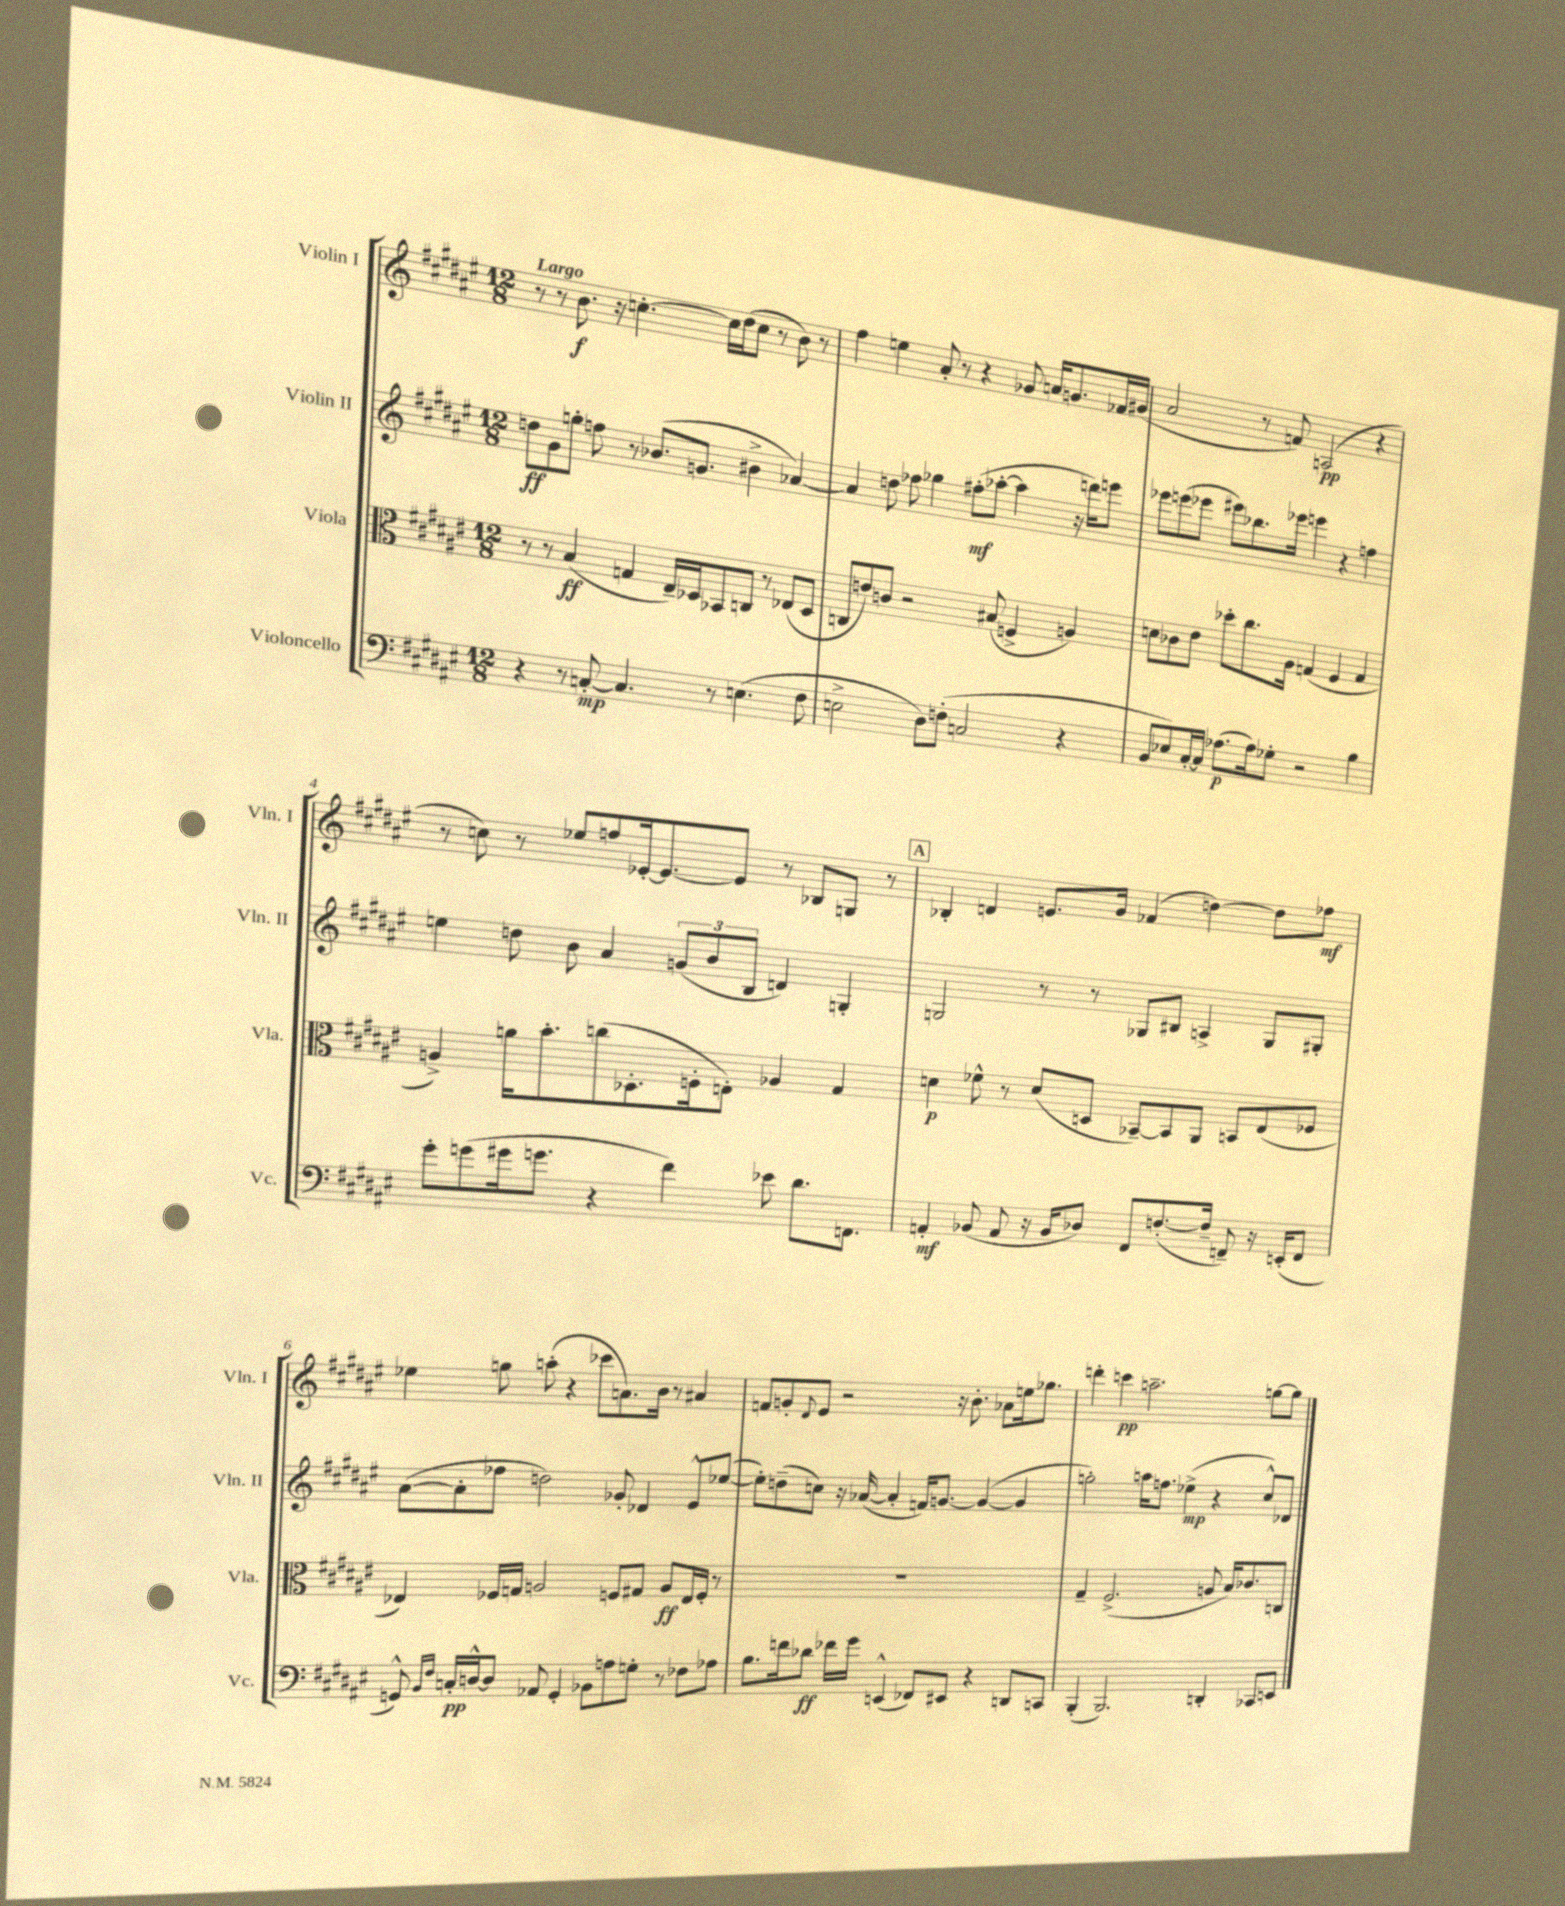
<<
\new StaffGroup <<
\new Staff = "s0" \with { instrumentName = "Violin I" shortInstrumentName = "Vln. I" } {
    \clef treble \key fis \major \numericTimeSignature \time 12/8 \tempo "Largo"
    r8 r8 b'8.\f r16 c''4.~-. c''16 dis''16( c''8 r8 b'8) r8 |
    fis''4 e''4 ais'8-. r8 r4 ges'8 a'16 g'8. fes'16 gis'16( |
    ais'2 r8 f'8) a2\pp( r4 |
    r8 c''8) r8 ees''8 f''8 ees'16~-. ees'8.~ ees'8 r8 bes8 g8 r8 |
    \mark \markup { \box "A" } bes4-. d'4 e'8. gis'16 fes'4( d''4~) d''8 fes''8\mf |
    ees''4 g''8 a''8-.( r4 ces'''8 a'8.) b'16 r8 ais'4 |
    f'8 g'8-. \appoggiatura { dis'8 } eis'8 r2 r16 b'8.-. aes'8 e''16 ges''8. |
    d'''4-. c'''4\pp a''2.-- g''8~ g''8 \bar "|." |
}
\new Staff = "s1" \with { instrumentName = "Violin II" shortInstrumentName = "Vln. II" } {
    \clef treble \key fis \major \numericTimeSignature \time 12/8
    d''8\ff gis'8 g''8-. f''8 r8 bes'8.( g'8. bis'4-> aes'4~) |
    aes'4 d''8 fes''8 ges''4 fis''8-.\mf( aes''8~-. aes''4 r16 d'''16) e'''8 |
    ees'''8 e'''8( ees'''8 eis'''8) bes''8. ees'''16 e'''4 r4 f''4 |
    e''4 d''8 b'8 ais'4 \tuplet 3/2 { g'8( b'8 b8 } d'4) g4-. |
    \mark \markup { \box "A" } g2 r8 r8 ges8 bis8 a4-> ges8 gis8-. |
    ais'8~( ais'8-. fes''8 d''2) ges'8-. des'4 eis'8-^ ees''8~( |
    ees''8-.) d''8--( c''8) r16 aes'16~( aes'4-. f'16) g'8.~ g'4~( g'4 |
    g''2-.) a''16 f''8. ees''4->\mp( r4 cis''8-^) des'8 \bar "|." |
}
\new Staff = "s2" \with { instrumentName = "Viola" shortInstrumentName = "Vla." } {
    \clef alto \key fis \major \numericTimeSignature \time 12/8
    r8 r8 b4\ff( g4 eis16--) des16 bes,8 c8 r8 ees8( des8 |
    c8 e'8) c'8 r2 bis8( f4-> a4) |
    d'8 ces'8 eis'8 des''8-. cis''8. ais16 g4( fis4 g4 |
    a4->) a'16 b'8.-. c''8( des8.-. f16-. e8-.) aes4 gis4 |
    \mark \markup { \box "A" } d'4\p fes'8-^ r8 d'8( d8 bes,8~--) bes,8 ais,8 b,8 eis8( fes8 |
    ees4) fes16 g16 a2 f8 gis8 a8\ff ees16 f16-. r8 |
    R1. |
    gis4-- fis2.->( a8 b16) ces'8. c8 \bar "|." |
}
\new Staff = "s3" \with { instrumentName = "Violoncello" shortInstrumentName = "Vc." } {
    \clef bass \key fis \major \numericTimeSignature \time 12/8
    r4 r8 c8~-.\mp c4. r8 e4.( fis8 |
    e2-> dis8) f8-.( c2 r4 |
    b,8 ees8) cis16~-. cis16 aes8.\p( aes16) ges8-. r2 b4 |
    gis'8-. g'8( gis'16 g'8. r4 fis'4) ees'8 dis'8. f,8. |
    \mark \markup { \box "A" } a,4-.\mf bes,8( a,8 r16 bes,16 des8) fis,8 f8.~-.( f16-- f,8--) r16 e,16-.( f,8 |
    g,8-^) \grace { b,16 fis16 } c16-.\pp d16~-^ d8 aes,8 g,4-. bes,8 a8 g8-. r8 fes8 aes8 |
    b8. f'16 des'8\ff fes'16 gis'16 e,4-^( fes,8) eis,8 r4 d,8 c,8 |
    b,,4-.( b,,2.) d,4-. ces,8 e,8 \bar "|." |
}
>>
>>
